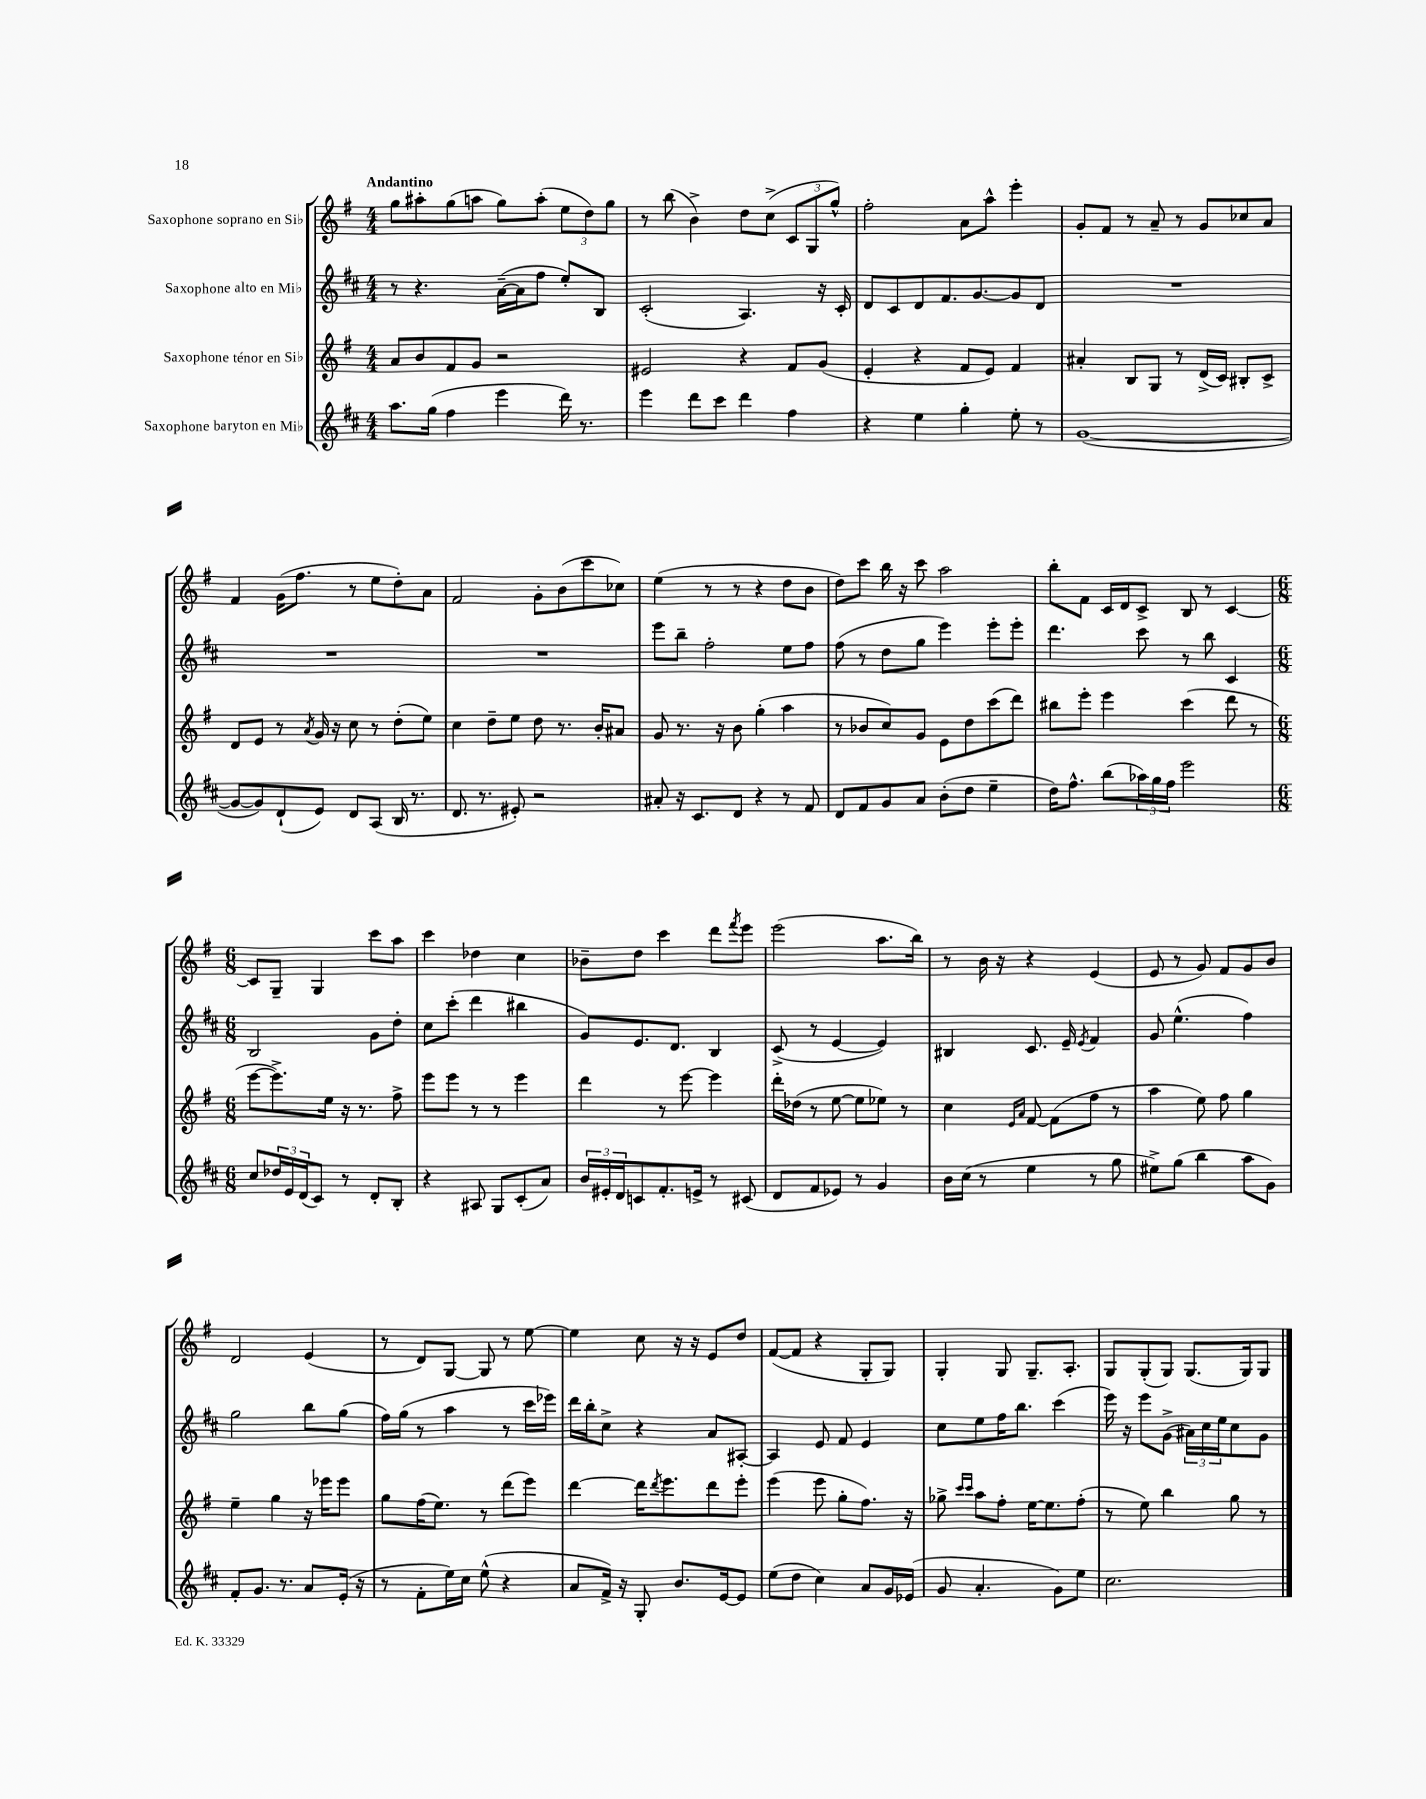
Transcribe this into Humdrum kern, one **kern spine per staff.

**kern	**kern	**kern	**kern
*part4	*part3	*part2	*part1
*staff4	*staff3	*staff2	*staff1
*I"Saxophone baryton en Mi♭	*I"Saxophone ténor en Si♭	*I"Saxophone alto en Mi♭	*I"Saxophone soprano en Si♭
*clefG2	*clefG2	*clefG2	*clefG2
*k[f#c#]	*k[f#]	*k[f#c#]	*k[f#]
*M4/4	*M4/4	*M4/4	*M4/4
=1	=1	=1	=1
!	!	!	!LO:TX:a:B:t=Andantino
8.aa\L	8a/L	8r	8gg\L
.	8b/	4.r	8aa#X'\
(16gg\Jk	.	.	.
4ff#\	8f#/	.	(8gg\
.	8g/J	.	8aan\J
4eee\	2r	([16a~\LL	8gg\L)
.	.	16a\J]	.
.	.	8ff#\J	(8aa'\J
16ddd\)	.	8ee'/L)	12ee\L
8.r	.	.	.
.	.	.	12dd\)
.	.	8B/J	.
.	.	.	12gg\J
=2	=2	=2	=2
4eee\	2e#X/	(2c#'/	8r
.	.	.	(8bb\
8ddd\L	.	.	4b^\)
8ccc#\J	.	.	.
4ddd\	4r	4.A/)	8dd\L
.	.	.	(8cc^\J
4ff#\	8f#/L	.	12c/L
.	.	.	12G/
.	(8g/J	16r	.
.	.	.	12gg^^/J)
.	.	16c#'/	.
=3	=3	=3	=3
4r	4e'/	8d/L	2ff#'\
.	.	8c#/	.
4ee\	4r	8d/	.
.	.	8.f#/	.
4gg'\	8f#/L	.	8a\L
.	.	[8.g/	.
.	8e/J)	.	8aa^^\J
8ee'\	4f#/	8g/]	4eee'\
8r	.	8d/J	.
=4	=4	=4	=4
([1g	4a#X'/	1r	8g'/L
.	.	.	8f#/J
.	8B/L	.	8r
.	8G/J	.	8a~/
.	8r	.	8r
.	(16d^/LL	.	8g/L
.	16c/JJ)	.	.
.	8B#X'/L	.	8cc-X/
.	8c^/J	.	8a/J
!!LO:LB:g=z
=5	=5	=5	=5
8g/L_	8d/L	1r	4f#/
8g/])	8e/J	.	.
(8d`/	8r	.	(16g\KL
.	.	.	8.ff#\J
.	8qa/	.	.
8e/J)	16g/	.	.
.	16r	.	.
8d/L	8cc\	.	8r
(8A/J	8r	.	8ee\L
16B/	(8dd'\L	.	8dd'\)
8.r	.	.	.
.	8ee\J)	.	8a\J
=6	=6	=6	=6
8.d/	4cc\	1r	2f#/
8.r	.	.	.
.	8dd~\L	.	.
8e#X'/)	8ee\J	.	.
2r	8dd\	.	8g'\L
.	8.r	.	(8b\
.	.	.	8ccc\
.	16b'/KL	.	.
.	8a#X/J	.	8cc-X\J)
=7	=7	=7	=7
8a#X'/	8g/	8eee\L	(4ee\
16r	8.r	8bb~\J	.
8.c#/L	.	.	.
.	.	2ff#'\	8r
.	16r	.	.
8d/J	8b\	.	8r
4r	(4gg'\	.	4r
8r	4aa\	8ee\L	8dd\L
8f#/	.	8ff#\J	8b\J
=8	=8	=8	=8
8d/L	8r	(8ff#\	8dd\L)
8f#/	8b-X/L	8r	8ccc\J
8g/	8cc/)	8dd\L	16bb\
.	.	.	16r
8a/J	8g/J	8gg\J	8ccc\
(8b'\L	8e\L	4eee\)	2aa\
8dd\J	8dd\	.	.
4ee~\	(8ccc\	8eee'\L	.
.	8ddd\J)	8eee'\J	.
=9	=9	=9	=9
16dd\KL)	8bb#X\L	4.ddd\	8bb'\L
8.ff#^^\J	.	.	.
.	8eee'\J	.	8f#\J
(8bb\L	4eee\	.	16c/LL
.	.	.	16d/J
24aa-X\L)	.	8ccc#\	8c^/J
24gg\	.	.	.
24ff#\JJ	.	.	.
2eee\	(4ccc\	8r	8B/
.	.	8bb\	8r
.	8ddd\	4c#/	[4c/
.	8r	.	.
!!LO:LB:g=z
=10	=10	=10	=10
*M6/8	*M6/8	*M6/8	*M6/8
8cc#/L	[8eee\L	2B/	8c/L]
24dd-X/L	8.eee^\])	.	8G~/J
24e/	.	.	.
(24d/J	.	.	.
8c#/J)	.	.	4G/
.	16ee\Jk	.	.
8r	16r	.	.
.	8.r	.	.
8d'/L	.	8g\L	8ccc\L
8B'/J	8ff#^\	8dd'\J	8aa\J
=11	=11	=11	=11
4r	8eee\L	8cc#\L	4ccc\
.	8eee\J	(8ccc#'\J	.
8A#X/	8r	4ddd\	4dd-X\
8G/L	8r	.	.
(8c#'/	4eee\	4bb#X\	4cc\
8a/J)	.	.	.
=12	=12	=12	=12
24b/LL	4ddd\	8g/L)	8b-X~\L
24e#X'/	.	.	.
24d/J	.	.	.
8cn/	.	8.e/	8dd\J
8.f#'/	8r	.	4ccc\
.	.	8.d/J	.
.	[8eee\	.	.
16en^/Jk	.	.	.
8r	4eee\]	4B/	8ddd\L
.	.	.	8qfff#/
(8c#X/	.	.	8eee\J
=13	=13	=13	=13
8d/L	16ddd'\LL	(8c#^/	(2eee\
.	(16dd-X\JJ	.	.
8f#/	8r	8r	.
8e-X/J)	[8ee\	[4e/	.
8r	8ee\L]	.	.
4g/	8ee-X\J)	4e/])	8.aa\L
.	8r	.	.
.	.	.	16bb\Jk)
=14	=14	=14	=14
16b\LL	4cc\	4B#X/	8r
(16cc#\JJ	.	.	.
8r	.	.	16b\
.	.	.	16r
.	16qqe/LL	.	.
.	16qqa/JJ	.	.
4ee\	[8f#/	8.c#/	4r
.	(8f#\L]	.	.
.	.	16e~/	.
.	.	8qe/	.
8r	8ff#\J	4f#/	(4e/
8gg\	8r	.	.
=15	=15	=15	=15
8ee#X^\L)	4aa\	8g/	8e/
(8gg\J	.	(4.ee^^\	8r
4bb\	8ee\)	.	8g/)
.	8ff#\	.	8f#/L
8aa\L	4gg\	4ff#\)	8g/
8g\J)	.	.	8b/J
!!LO:LB:g=z
=16	=16	=16	=16
8f#'/L	4ee~\	2gg\	2d/
8.g/J	.	.	.
.	4gg\	.	.
8.r	.	.	.
8a/L	16r	8bb\L	(4e/
.	16eee-X\KL	.	.
(16e'/Jk	8eee-\J	(8gg\J	.
16r	.	.	.
=17	=17	=17	=17
8r	8gg\L	16ff#\LL)	8r
.	.	(16gg\JJ	.
8f#'\L	(16ff#\K	8r	8d/L)
.	8.ee\J)	.	.
16ee\L)	.	4aa\	[8G/J
16cc#\JJ	.	.	.
(8ee^^\	8r	.	8G/]
4r	(8ddd\L	8r	8r
.	8eee\J)	16ccc#\LL	[8ee\
.	.	16eee-X\JJ)	.
=18	=18	=18	=18
8a/L	[4ddd\	16ddd\LL	4ee\]
.	.	16bb'\J	.
16f#^/Jk)	.	8cc#^\J	.
16r	.	.	.
8G'/	16ddd\KL]	4r	8cc\
.	8qddd/	.	.
.	8.eee\	.	.
8.b/L	.	.	16r
.	.	.	16r
.	8ddd\	8a/L	8e/L
[16e/k	.	.	.
8e/J]	8eee'\J	[8A#X'/J	8dd/J
=19	=19	=19	=19
(8ee\L	(4eee\	4A#/]	([8f#/L
8dd\J	.	.	8f#/J]
4cc#\)	8eee\	8e/	4r
.	8gg'\L	8f#/	.
8a/L	8.ff#\J)	4e/	8G'/L
16g/L	.	.	8G/J)
(16e-X/JJ	16r	.	.
=20	=20	=20	=20
8g/	8gg-X^\	8cc#\L	4G'/
.	16qqccc/LL	.	.
.	16qqccc/JJ	.	.
4.a'/	8aa\L	8ee\	.
.	8ff#'\J	16ff#\K	8G/
.	.	8.bb\J	.
.	[16ee\KL	.	8.G~/L
.	8.ee\]	.	.
8g\L)	.	(4ccc#\	.
.	.	.	8.A'/J
8ee\J	(8ff#'\J	.	.
=21	=21	=21	=21
2.cc#\	8r	16eee\)	8G/L
.	.	16r	.
.	8ee\)	8eee\L	(8G'/
.	4bb\	(8g^\J	8G/J)
.	.	24a#X\LL)	(8.G/L
.	.	24cc#\	.
.	.	24ee\J	.
.	8gg\	8cc#\	.
.	.	.	16G/k)
.	8r	8g\J	8G/J
==	==	==	==
*-	*-	*-	*-
